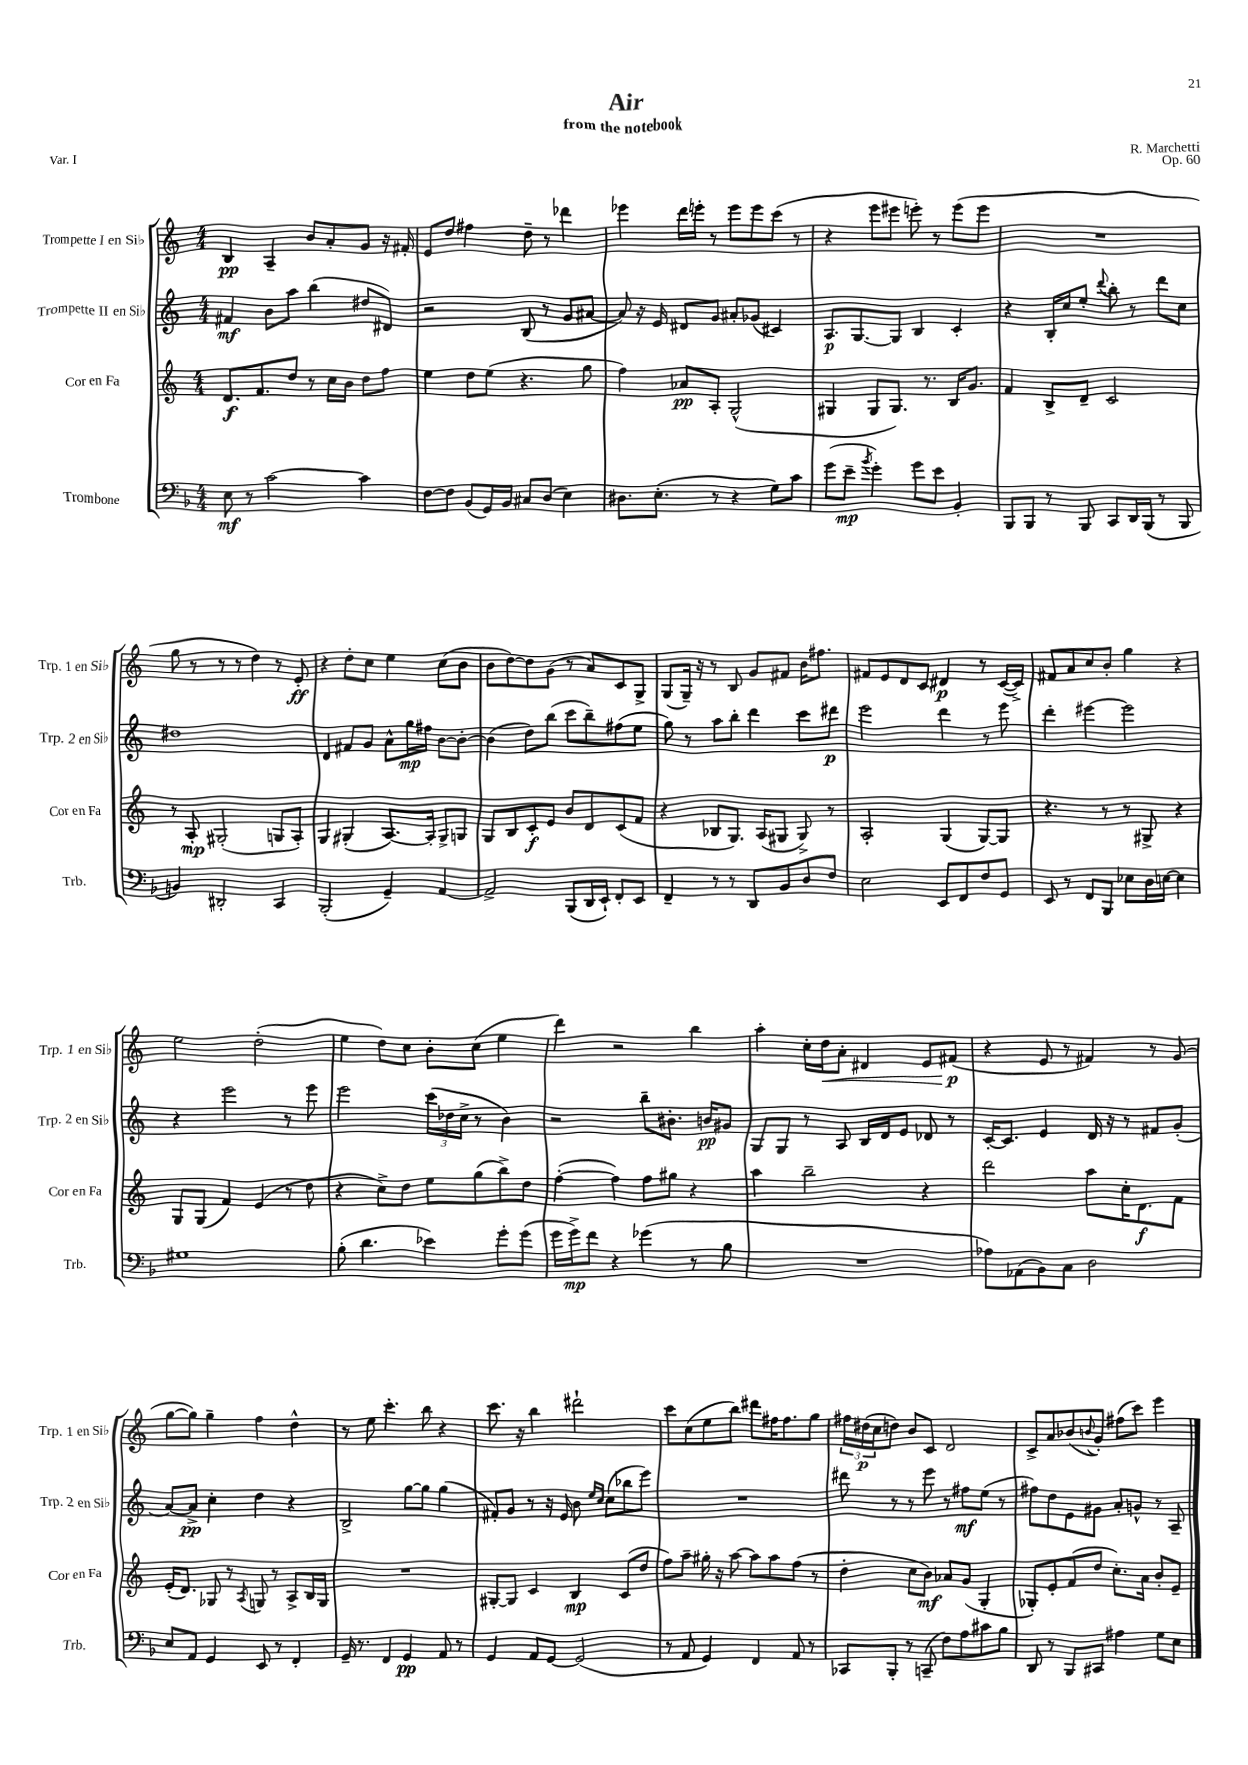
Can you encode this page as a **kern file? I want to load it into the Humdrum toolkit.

**kern	**dynam	**kern	**dynam	**kern	**dynam	**kern	**dynam
*part4	*part4	*part3	*part3	*part2	*part2	*part1	*part1
*staff4	*staff4	*staff3	*staff3	*staff2	*staff2	*staff1	*staff1
*I"Trombone	*	*I"Cor en Fa	*	*I"Trompette II en Si♭	*	*I"Trompette I en Si♭	*
*I'Trb.	*	*I'Cor en Fa	*	*I'Trp. 2 en Si♭	*	*I'Trp. 1 en Si♭	*
*clefF4	*	*clefG2	*	*clefG2	*	*clefG2	*
*k[b-]	*	*k[]	*	*k[]	*	*k[]	*
*M4/4	*	*M4/4	*	*M4/4	*	*M4/4	*
=1	=1	=1	=1	=1	=1	=1	=1
8E\	mf	8.d/L	f	4f#X/	mf	4B/	pp
8r	.	.	.	.	.	.	.
.	.	8.f/	.	.	.	.	.
[2c\	.	.	.	8b\L	.	4A~/	.
.	.	8dd/J	.	8aa\J	.	.	.
.	.	8r	.	(4bb\	.	8b/L	.
.	.	16cc\LL	.	.	.	8a'/	.
.	.	16b\JJ	.	.	.	.	.
4c\]	.	8dd\L	.	8dd#X/L	.	8g/J	.
.	.	8ff\J	.	8d#X/J)	.	16r	.
.	.	.	.	.	.	16f#X'/	.
=2	=2	=2	=2	=2	=2	=2	=2
[8F\L	.	4ee\	.	2r	.	8e/L	.
8F\J]	.	.	.	.	.	8dd/J	.
(8BB-/L	.	8dd\L	.	.	.	4ff#X\	.
16GG/L)	.	(8ee\J	.	.	.	.	.
16BB-/JJ	.	.	.	.	.	.	.
8C#X/L	.	4.r	.	(8B/	.	8dd~\	.
(8D/J	.	.	.	8r	.	8r	.
4E\)	.	.	.	8g/L	.	4ddd-X\	.
.	.	8gg\	.	[8a#X/J	.	.	.
=3	=3	=3	=3	=3	=3	=3	=3
8.D#X\L	.	4ff\)	.	8a#/])	.	4eee-X\	.
.	.	.	.	16r	.	.	.
(8.E'\J	.	.	.	16e/	.	.	.
.	.	8a-X/L	pp	8d#X/L	.	16ddd\LL	.
.	.	.	.	.	.	16eeen'\JJ	.
8r	.	8A'/J	.	8g/J	.	8r	.
4r	.	(2G^^/	.	8a#X'/L	.	8eee\L	.
.	.	.	.	(8g-X/J	.	8eee\	.
8G\L)	.	.	.	4c#X/)	.	(8ccc\J	.
8c\J	.	.	.	.	.	8r	.
=4	=4	=4	=4	=4	=4	=4	=4
(8g\L	.	4G#X/	.	8.A/L	p	4r	.
8e~\J	mp	.	.	.	.	.	.
.	.	.	.	[8.G/	.	.	.
8qb-/	.	.	.	.	.	.	.
4g'\)	.	8G#/L	.	.	.	8eee\L	.
.	.	8.G#/J)	.	8G/J]	.	8eee#X\J	.
8g\L	.	.	.	4B/	.	8eeen'\)	.
.	.	8.r	.	.	.	.	.
8e\J	.	.	.	.	.	8r	.
4BB-'/	.	16B/KL	.	4c'/	.	(8eee\L	.
.	.	8.g/J	.	.	.	.	.
.	.	.	.	.	.	8eee\J	.
=5	=5	=5	=5	=5	=5	=5	=5
8BBB-/L	.	4f/	.	4r	.	1r	.
8BBB-/J	.	.	.	.	.	.	.
8r	.	8B^/L	.	16B'/LL	.	.	.
.	.	.	.	16cc/J	.	.	.
8BBB-/	.	8d~/J	.	8ee'/J	.	.	.
.	.	.	.	8qqddd/	.	.	.
8CC/L	.	2c/	.	8bb'\	.	.	.
16DD/L	.	.	.	8r	.	.	.
(16BBB-/JJ	.	.	.	.	.	.	.
8r	.	.	.	8ddd\L	.	.	.
8BBB-/	.	.	.	8cc\J	.	.	.
!!LO:LB:g=z
=6	=6	=6	=6	=6	=6	=6	=6
4BBn/)	.	8r	.	1dd#X	.	8gg\	.
.	.	8A'/	mp	.	.	8r	.
2DD#X'/	.	(2G#X'/	.	.	.	8r	.
.	.	.	.	.	.	8r	.
.	.	.	.	.	.	4dd\)	.
4CC/	.	8Gn/L	.	.	.	8r	.
.	.	8A'/J)	.	.	.	8e'/	ff
=7	=7	=7	=7	=7	=7	=7	=7
(2BBB-'/	.	4G/	.	4d/	.	4r	.
.	.	(4G#X'/	.	8f#X/L	.	8dd'\L	.
.	.	.	.	8g/J	.	8cc\J	.
4GG~/)	.	[8.A/L)	.	8a^^\L	.	4ee\	.
.	.	.	.	16gg\L	mp	.	.
.	.	16A'/Jk]	.	16ff#X\JJ	.	.	.
[4AA/	.	8G#^/L	.	[8b\L	.	(8cc\L	.
.	.	8Gn/J	.	8b'\J_	.	8b\J	.
=8	=8	=8	=8	=8	=8	=8	=8
2AA^/]	.	8G/L	.	(4b\]	.	8b\L	.
.	.	8B/	.	.	.	[8dd\)	.
.	.	8c'/	f	8dd\L)	.	8dd\]	.
.	.	8e/J	.	(8bb\J	.	(8g\J	.
(8BBB-/L	.	8b/L	.	8ccc\L	.	8r	.
16DD/L	.	8d/	.	8bb~\)	.	8a/L)	.
16EE`/JJ)	.	.	.	.	.	.	.
8FF'/L	.	(8c/	.	(8ff#X\	.	8c/	.
8EE/J	.	8f/J	.	8ee\J	.	8G^/J	.
=9	=9	=9	=9	=9	=9	=9	=9
4FF~/	.	4r	.	8gg\)	.	(8G/L	.
.	.	.	.	8r	.	16G~/Jk)	.
.	.	.	.	.	.	16r	.
8r	.	8B-X/L	.	8aa\L	.	8r	.
8r	.	8.G/J)	.	8bb'\J	.	8B/	.
8DD/L	.	.	.	4ddd\	.	8g/L	.
.	.	(16A/KL	.	.	.	.	.
8BB-/	.	8G#X/J	.	.	.	8f#X/J	.
8D/	.	8G#^/)	.	8ccc\L	.	16b\KL	.
.	.	.	.	.	.	8.ff#X\J	.
8F/J	.	8r	.	8ddd#X\J	p	.	.
=10	=10	=10	=10	=10	=10	=10	=10
2E\	.	2A'/	.	2eee\	.	8f#X/L	.
.	.	.	.	.	.	8e/	.
.	.	.	.	.	.	8d/	.
.	.	.	.	.	.	8c/J	.
8EE/L	.	(4G/	.	4ddd\	.	4d#X/	p
8FF/	.	.	.	.	.	.	.
8F/	.	[8G/L)	.	8r	.	8r	.
8GG/J	.	8G/J]	.	8eee\	.	([16c/LL	.
.	.	.	.	.	.	16c^/JJ])	.
=11	=11	=11	=11	=11	=11	=11	=11
8EE/	.	4.r	.	4ddd'\	.	8f#X/L	.
8r	.	.	.	.	.	8a/	.
8FF/L	.	.	.	[4eee#X\	.	8cc/	.
8BBB-/J	.	8r	.	.	.	8b'/J	.
8E-X\L	.	8r	.	2eee#\]	.	4gg\	.
16D\L	.	8G#X^/	.	.	.	.	.
[16En\JJ	.	.	.	.	.	.	.
4E\]	.	4r	.	.	.	4r	.
!!LO:LB:g=z
=12	=12	=12	=12	=12	=12	=12	=12
1G#X	.	8G/L	.	4r	.	2ee\	.
.	.	(8G/J	.	.	.	.	.
.	.	4f/)	.	2eee\	.	.	.
.	.	(4e/	.	.	.	(2dd'\	.
.	.	8r	.	8r	.	.	.
.	.	8dd\	.	8eee\	.	.	.
=13	=13	=13	=13	=13	=13	=13	=13
(8B-'\	.	4r	.	2eee\	.	4ee\	.
4.d\	.	.	.	.	.	.	.
.	.	8cc^\L)	.	.	.	8dd\L)	.
.	.	8dd\J	.	.	.	8cc\J	.
4e-X\)	.	8ee\L	.	(24ccc\LL	.	8b'\L	.
.	.	.	.	24dd-X\	.	.	.
.	.	.	.	24cc^\JJ	.	.	.
.	.	(8gg\	.	8r	.	(8cc\J	.
8g'\L	.	8bb^\)	.	4b\)	.	4ee\	.
(8g\J	.	8dd\J	.	.	.	.	.
=14	=14	=14	=14	=14	=14	=14	=14
16g\LL	.	([4ff'\	.	2r	.	4ddd\)	.
16g^\J)	mp	.	.	.	.	.	.
8f\J	.	.	.	.	.	.	.
4r	.	4ff\])	.	.	.	2r	.
(4g-X\	.	8ff\L	.	8bb~\L	.	.	.
.	.	8gg#X\J	.	8.b#X'\J	.	.	.
8r	.	4r	.	.	.	4bb\	.
.	.	.	.	16bn/KL	pp	.	.
8B-\	.	.	.	8g#X/J	.	.	.
=15	=15	=15	=15	=15	=15	=15	=15
1r	.	4aa\	.	8G/L	.	4aa'\	.
.	.	.	.	8G/J	.	.	.
.	.	2bb~\	.	8r	.	16cc'\LL	.
!	!	!	!	!	!	!	!LO:HP:b
.	.	.	.	.	.	16dd\J	<
.	.	.	.	8A/	.	8a'\J	.
.	.	.	.	16B/LL	.	4d#X/	.
.	.	.	.	16d/J	.	.	.
.	.	.	.	8e/J	.	.	.
.	.	4r	.	8d-X/	.	8e/L	.
.	.	.	.	8r	.	(8f#X/J	p
.	.	.	.	.	.	.	[
=16	=16	=16	=16	=16	=16	=16	=16
8A-X\L)	.	2ddd\	.	[16c'/KL	.	4r	.
.	.	.	.	8.c/J]	.	.	.
(8AA-X\	.	.	.	.	.	.	.
8BB-\)	.	.	.	4e/	.	8e/	.
8C\J	.	.	.	.	.	8r	.
2D\	.	8aa\L	.	16d/	.	4f#X/)	.
.	.	.	.	16r	.	.	.
.	.	16cc'\K	.	8r	.	.	.
.	.	8.d\	f	.	.	.	.
.	.	.	.	8f#X/L	.	8r	.
.	.	8f\J	.	(8g'/J	.	(8g/	.
!!LO:LB:g=z
=17	=17	=17	=17	=17	=17	=17	=17
8E/L	.	(16e'/KL	.	[8a/L)	.	[8gg\L	.
.	.	8.d/J)	.	.	.	.	.
8AA/J	.	.	.	8a^/J]	pp	8gg\J])	.
4GG/	.	8G-X/	.	4cc'\	.	4gg~\	.
.	.	8r	.	.	.	.	.
.	.	8qA/	.	.	.	.	.
8EE/	.	8Gn/	.	4dd\	.	4ff\	.
8r	.	8r	.	.	.	.	.
4FF'/	.	8A^/L	.	4r	.	4dd^^\	.
.	.	16B/L	.	.	.	.	.
.	.	16G/JJ	.	.	.	.	.
=18	=18	=18	=18	=18	=18	=18	=18
16GG~/	.	1r	.	2B^/	.	8r	.
8.r	.	.	.	.	.	.	.
.	.	.	.	.	.	8ee\	.
4FF/	.	.	.	.	.	4.ccc'\	.
4GG/	pp	.	.	[8gg\L	.	.	.
.	.	.	.	8gg\J]	.	8bb\	.
8AA/	.	.	.	(4gg\	.	4r	.
8r	.	.	.	.	.	.	.
=19	=19	=19	=19	=19	=19	=19	=19
4GG/	.	[8G#X'/L	.	8f#X'/L)	.	8.ccc\	.
.	.	8G#/J]	.	8g/J	.	.	.
.	.	.	.	.	.	16r	.
8AA/L	.	4c/	.	8r	.	4bb\	.
[8GG/J	.	.	.	16r	.	.	.
.	.	.	.	16e/	.	.	.
(2GG/]	.	4B/	mp	8b\	.	2ddd#X`\	.
.	.	.	.	16qqee/LL	.	.	.
.	.	.	.	16qqcc/JJ	.	.	.
.	.	.	.	(8cc\L	.	.	.
.	.	(8c/L	.	8bb-X\	.	.	.
.	.	8dd/J	.	8eee\J)	.	.	.
=20	=20	=20	=20	=20	=20	=20	=20
8r	.	8ff\L)	.	1r	.	8ccc\L	.
8AA/	.	8aa~\J	.	.	.	(8cc\	.
4GG/)	.	16gg#X'\	.	.	.	8ee\	.
.	.	16r	.	.	.	.	.
.	.	[8aa\	.	.	.	8bb\J)	.
4FF/	.	8aa\L]	.	.	.	8ddd#X\L	.
.	.	8aa\	.	.	.	16ff#X\K	.
.	.	.	.	.	.	8.ff#\	.
8AA/	.	(8ff\J	.	.	.	.	.
8r	.	8r	.	.	.	8gg\J	.
=21	=21	=21	=21	=21	=21	=21	=21
8CC-X/L	.	4dd'\	.	8ddd#X\	.	24ff#X\LL	.
.	.	.	.	.	.	(24dd#X\	p
.	.	.	.	.	.	24cc\J	.
8BBB-'/J	.	.	.	8r	.	8ddn\J)	.
8r	.	8cc\L	.	8r	.	8b/L	.
(8CCn~/	.	8b\J)	mf	8eee\	.	8c/J	.
8F\L)	.	8a-X/L	.	8r	.	2d/	.
8A\	.	(8g/J	.	8ff#X\L	mf	.	.
8c#X\	.	4G'/	.	(8ee\J	.	.	.
8B-\J	.	.	.	8r	.	.	.
=22	=22	=22	=22	=22	=22	=22	=22
8DD/	.	8G-X'/L)	.	8ff#X\L)	.	8c^/L	.
8r	.	8e'/	.	8dd\	.	8a/	.
8BBB-/L	.	(8f/	.	8e\	.	(8b-X/	.
.	.	.	.	.	.	8qqbn/	.
8CC#X/J	.	8dd/J	.	8g#X\J	.	8g'/J)	.
4A#X\	.	8.cc'\L)	.	8a'/L	.	(8ff#X\L	.
.	.	.	.	8gn^^/J	.	8ccc\J)	.
.	.	16a\Jk	.	.	.	.	.
8G\L	.	8b'/L	.	8r	.	4eee\	.
8E\J	.	8e~/J	.	8A~/	.	.	.
==	==	==	==	==	==	==	==
*-	*-	*-	*-	*-	*-	*-	*-
